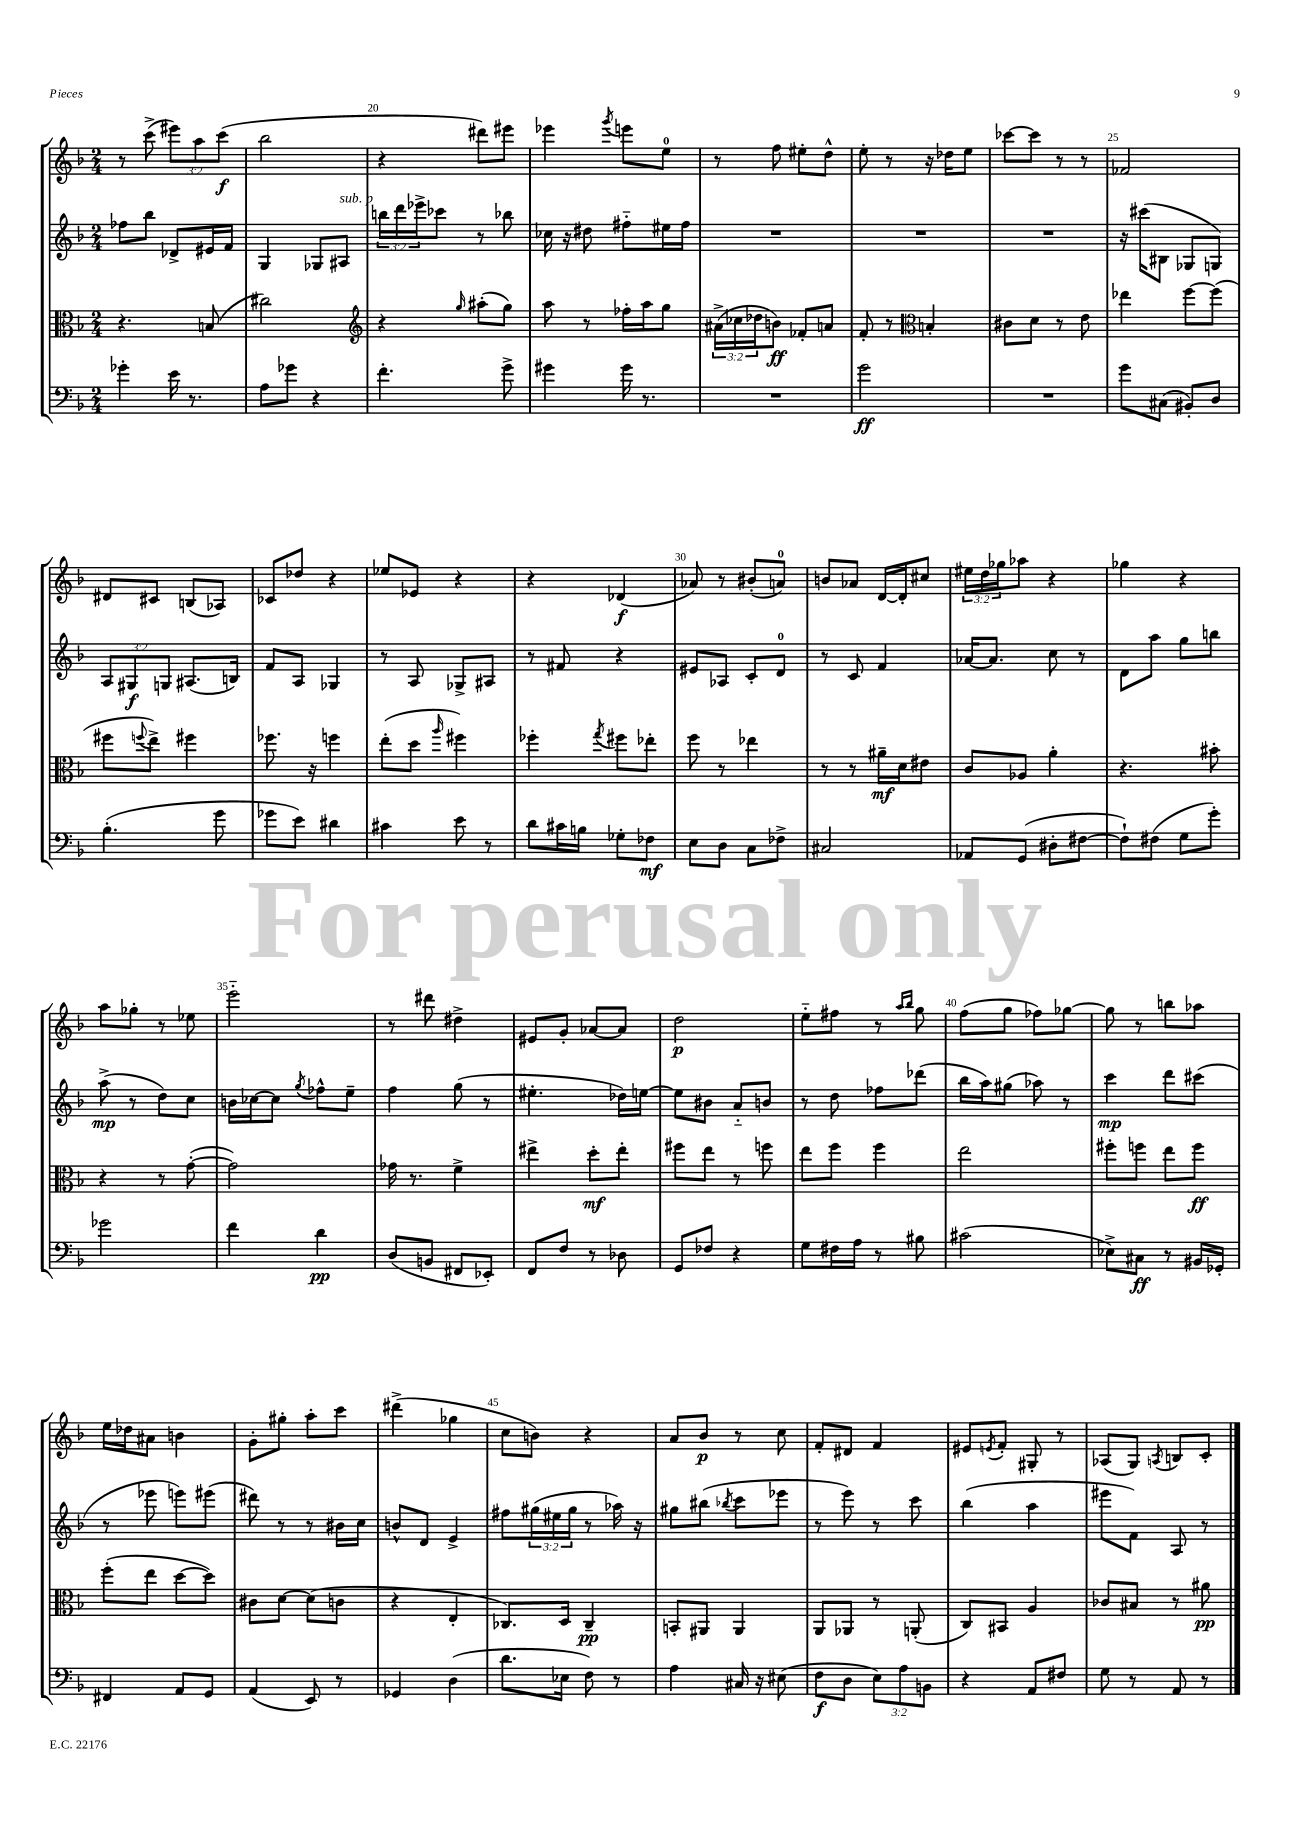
<<
\new StaffGroup <<
\new Staff = "s0" {
    \clef treble \key f \major \numericTimeSignature \time 2/4 \override Staff.TupletNumber.text = #tuplet-number::calc-fraction-text
    r8 c'''8->( \tuplet 3/2 { eis'''8) a''8 c'''8\f( } |
    bes''2 |
    r4 dis'''8) eis'''8 |
    ees'''4 \acciaccatura { g'''8 } e'''8 e''8-0 |
    r8 f''8 eis''8-. d''8-^ |
    e''8-. r8 r16 des''16 e''8 |
    ces'''8~ ces'''8 r8 r8 |
    fes'2 |
    dis'8 cis'8 b8( aes8) |
    ces'8 des''8 r4 |
    ees''8 ees'8 r4 |
    r4 des'4\f( |
    aes'8) r8 bis'8-.( a'8-0) |
    b'8 aes'8 d'16~ d'16-. cis''8 |
    \tuplet 3/2 { eis''16 d''16 ges''16 } aes''8 r4 |
    ges''4 r4 |
    a''8 ges''8-. r8 ees''8 |
    e'''2-_ |
    r8 dis'''8 dis''4-> |
    eis'8 g'8-. aes'8~ aes'8 |
    d''2\p |
    e''8-_ fis''8 r8 \grace { a''16 bes''16 } g''8 |
    f''8( g''8 fes''8) ges''8~ |
    ges''8 r8 b''8 aes''8 |
    e''16 des''16 ais'8 b'4 |
    g'8-. gis''8-. a''8-. c'''8 |
    dis'''4->( ges''4 |
    c''8 b'8) r4 |
    a'8 bes'8\p r8 c''8 |
    f'8-. dis'8 f'4 |
    eis'8 \acciaccatura { e'8 } f'8-. gis8-. r8 |
    aes8( g8) \acciaccatura { a8 } b8 c'8-. \bar "|." |
}
\new Staff = "s1" {
    \clef treble \key f \major \numericTimeSignature \time 2/4 \override Staff.TupletNumber.text = #tuplet-number::calc-fraction-text
    fes''8 bes''8 des'8-> eis'16 f'16 |
    g4 ges8 ais8^\markup { \italic "sub. p" } |
    \tuplet 3/2 { b''16 d'''16 ees'''16-> } ces'''8 r8 bes''8 |
    ces''16 r16 dis''8 fis''8-_ eis''16 fis''16 |
    R2 |
    R2 |
    R2 |
    r16 cis'''16( bis8 ges8 g8) |
    \tuplet 3/2 { a8 gis8\f g8 } ais8.( b16) |
    f'8 a8 ges4 |
    r8 a8 ges8-> ais8 |
    r8 fis'8 r4 |
    eis'8 aes8 c'8-. d'8-0 |
    r8 c'8 f'4 |
    aes'16~ aes'8. c''8 r8 |
    d'8 a''8 g''8 b''8 |
    a''8->\mp( r8 d''8) c''8 |
    b'16 ces''16~ ces''8 \acciaccatura { g''8 } fes''8-^ e''8-- |
    f''4 g''8( r8 |
    eis''4.-. des''16) e''16~ |
    e''8 bis'8 a'8-_ b'8 |
    r8 d''8 fes''8 des'''8( |
    bes''16 a''16) gis''8( aes''8) r8 |
    c'''4\mp d'''8 cis'''8( |
    r8 ees'''8 e'''8) eis'''8( |
    dis'''8) r8 r8 bis'16 c''16 |
    b'8-^ d'8 e'4-> |
    fis''8 \tuplet 3/2 { gis''16( eis''16 gis''16 } r8 aes''16) r16 |
    gis''8 bis''8( \acciaccatura { bes''8 } c'''8 ees'''8 |
    r8 e'''8) r8 c'''8 |
    bes''4( a''4 |
    eis'''8 f'8) a8 r8 \bar "|." |
}
\new Staff = "s2" {
    \clef alto \key f \major \numericTimeSignature \time 2/4 \override Staff.TupletNumber.text = #tuplet-number::calc-fraction-text
    r4. b8( |
    cis''2) |
    \clef treble r4 \grace { g''16 } ais''8-.( g''8) |
    a''8 r8 fes''16-. a''16 g''8 |
    \tuplet 3/2 { ais'16->( ces''16 des''16 } b'8\ff) fes'8-. a'8 |
    f'8-. r8 \clef alto b4-. |
    cis'8 d'8 r8 e'8 |
    ees''4 f''8~ f''8( |
    fis''8 \appoggiatura { f''8 } e''8->) fis''4 |
    fes''8. r16 f''4 |
    e''8-.( d''8 \grace { a''16 } fis''4) |
    fes''4-. \acciaccatura { g''8 } fis''8 ees''8-. |
    f''8 r8 ees''4 |
    r8 r8 ais'16--\mf d'16 eis'8 |
    c'8 aes8 a'4-. |
    r4. bis'8-. |
    r4 r8 g'8~-.( |
    g'2) |
    ges'16 r8. f'4-> |
    eis''4-> d''8-.\mf eis''8-. |
    fis''8 e''8 r8 f''8 |
    e''8 f''8 f''4 |
    e''2 |
    fis''8-. f''8 e''8 f''8\ff |
    f''8-.( e''8 d''8~ d''8) |
    cis'8 d'8~ d'8( c'8 |
    r4 e4-. |
    ces8.) d16 ces4--\pp |
    b,8-. ais,8 ais,4 |
    a,8 aes,8 r8 a,8-.( |
    c8) bis,8 a4 |
    ces'8 bis8 r8 ais'8\pp \bar "|." |
}
\new Staff = "s3" {
    \clef bass \key f \major \numericTimeSignature \time 2/4 \override Staff.TupletNumber.text = #tuplet-number::calc-fraction-text
    ges'4-. e'16 r8. |
    a8 ges'8 r4 |
    f'4.-. g'8-> |
    gis'4 gis'16 r8. |
    R2 |
    g'2\ff |
    R2 |
    g'8 cis8( bis,8-.) d8 |
    bes4.-.( g'8 |
    ges'8 e'8) dis'4 |
    cis'4 e'8 r8 |
    d'8 cis'16 b16 ges8-. fes8\mf |
    e8 d8 c8 fes8-> |
    cis2 |
    aes,8 g,8( dis8-. fis8~ |
    fis8-!) fis8( g8 g'8-.) |
    ges'2 |
    f'4 d'4\pp |
    d8( b,8 fis,8 ees,8-.) |
    f,8 f8 r8 des8 |
    g,8 fes8 r4 |
    g8 fis16 a16 r8 bis8 |
    cis'2( |
    ees8->) cis8\ff r8 bis,16 ges,16-. |
    fis,4 a,8 g,8 |
    a,4( e,8) r8 |
    ges,4 d4( |
    d'8. ees16 f8) r8 |
    a4 cis16 r16 eis8( |
    f8\f d8 \tuplet 3/2 { e8) a8 b,8 } |
    r4 a,8 fis8 |
    g8 r8 a,8 r8 \bar "|." |
}
>>
>>
\layout { \context { \Score currentBarNumber = #18 \override BarNumber.break-visibility = ##(#f #t #t) barNumberVisibility = #(every-nth-bar-number-visible 5) } }
